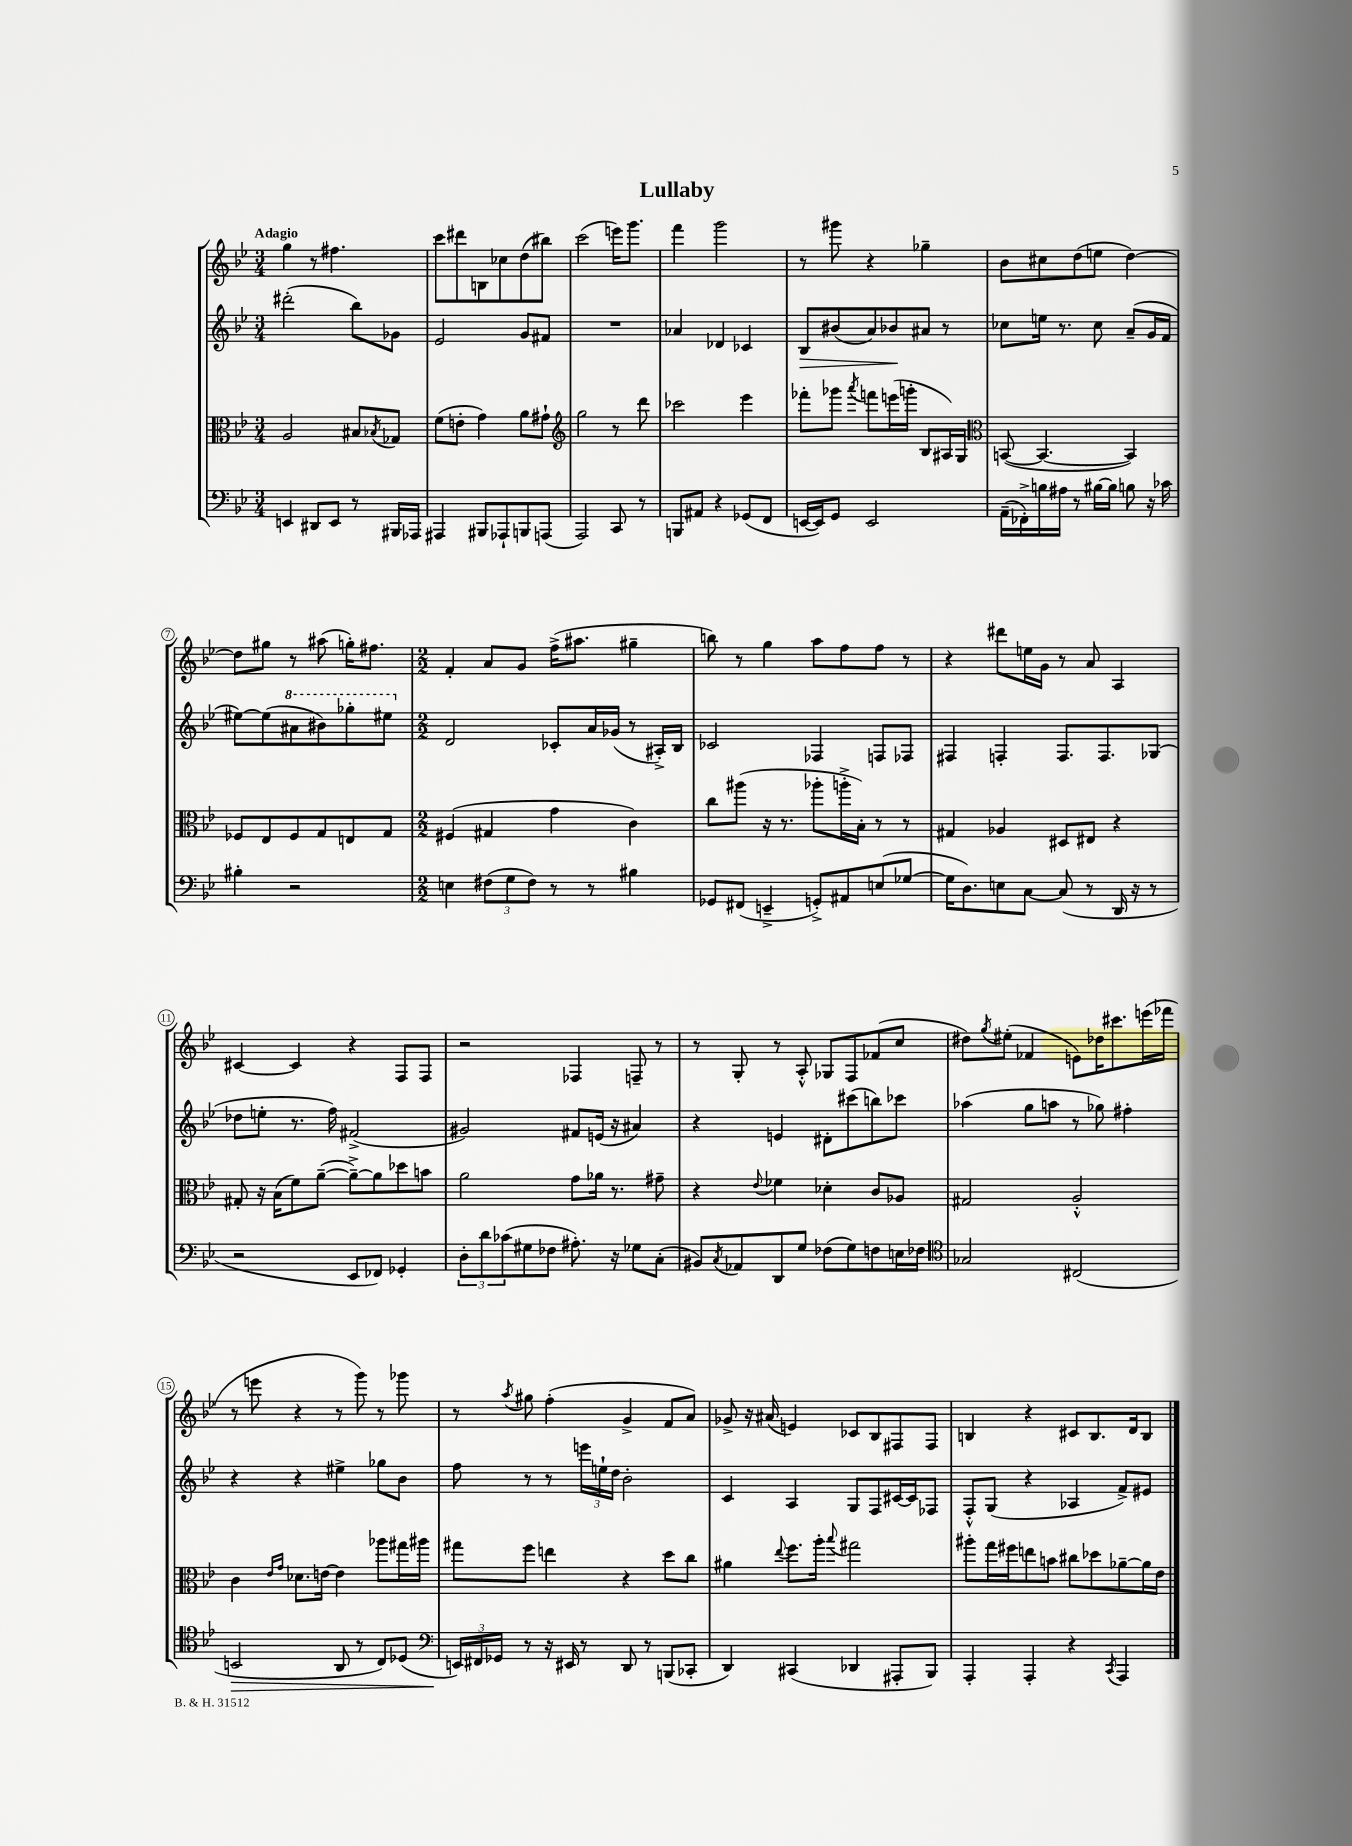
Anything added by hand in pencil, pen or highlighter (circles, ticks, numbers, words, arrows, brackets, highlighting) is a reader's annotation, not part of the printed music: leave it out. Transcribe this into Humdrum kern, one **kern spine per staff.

**kern	**kern	**kern	**kern
*staff4	*staff3	*staff2	*staff1
*clefF4	*clefC3	*clefG2	*clefG2
*k[b-e-]	*k[b-e-]	*k[b-e-]	*k[b-e-]
*M3/4	*M3/4	*M3/4	*M3/4
4EE	2A	(2ddd#'	4gg
8DD#	.	.	8r
8EE	.	.	4.ff#
8r	8B#	8bb-)	.
.	8qB-	.	.
16BBB#	8G-	8g-	.
16AAA-	.	.	.
=	=	=	=
4AAA#	(8f	2e-	8ccc
.	8e'	.	8ddd#
8BBB#	4g)	.	8B
8AAA-`	.	.	8cc-
8BBB	8a	8g	(8dd
(8AAA	8g#`	8f#	8bb#)
=	=	=	=
*	*clefG2	*	*
2AAA)	2gg	2.r	(2ccc
8CC	8r	.	16eee)
.	.	.	8.ggg
8r	8ddd	.	.
=	=	=	=
8BBB	2ccc-	4a-	4fff
8AA#	.	.	.
4r	.	4d-	2ggg
(8GG-	4eee-	4c-	.
8FF	.	.	.
=	=	=	=
[16EE	8fff-'	8B-	8r
16EE])	.	.	.
8GG	8ggg-	(8b#	8ggg#
.	8qaaa	.	.
2EE	8fff	8a)	4r
.	(16eee	8b-	.
.	16ggg'	.	.
.	8B-	8a#	4gg-~
.	16A#)	8r	.
.	16G	.	.
=	=	=	=
*	*clefC3	*	*
(16AA~	([8BB	8cc-	8b-
16FF-'^)	.	.	.
16B	4.BB_	16ee	8cc#
16A#	.	8.r	.
8r	.	.	(8dd
[16B#	.	8cc-	8ee
16B#]	.	.	.
8B	4BB])	(8a~	[4dd)
16r	.	16g	.
16c-	.	16f	.
=	=	=	=
4B#'	8F-	[8ee#)	8dd]
.	8E-	(8ee#]	8gg#
2r	8F-	8aa#	8r
.	8G	8bb#)	(8aa#
.	8E	8ggg-'	16gg')
.	.	.	8.ff#
.	8G	8eee#	.
=	=	=	=
*M2/2	*M2/2	*M2/2	*M2/2
4E	(4F#	2d	4f'
(12F#	4G#	.	8a
12G	.	.	.
.	.	.	8g
12F#)	.	.	.
8r	4g	8c-'	(16ff^
.	.	.	8.aa#
8r	.	16a	.
.	.	(16g-	.
4B#	4c)	8r	4gg#~
.	.	16A#'^)	.
.	.	16B-	.
=	=	=	=
8GG-	8cc	2c-	8bb)
(8FF#	(8aa#	.	8r
4EE~^	16r	.	4gg
.	8.r	.	.
8GG'^)	8aa-'	4F-	8aa
8AA#	16aa'^	.	8ff
.	16B-')	.	.
(8E	8r	8F	8ff
[8G-	8r	8F-	8r
=	=	=	=
16G-]	4G#	4F#	4r
8.D)	.	.	.
8E	4A-	4F'	8ddd#
[8C	.	.	16ee
.	.	.	16g
(8C]	8D#	8.F	8r
8r	8E#	.	8a
.	.	8.F	.
16DD	4r	.	4A
16r	.	.	.
8r	.	(8G-	.
=	=	=	=
2r	8G#'	8dd-	[4c#
.	16r	8ee'	.
.	(16B-	.	.
.	8f)	8.r	4c#]
.	([8a~	.	.
.	.	16ff)	.
8EE-	8a~^_)	(2f#^	4r
8FF-)	8a]	.	.
4GG-'	8dd-	.	8F
.	8b	.	8F
=	=	=	=
12D'	2a	2g#)	2r
12d	.	.	.
(12c-	.	.	.
8G#	.	.	.
8F-	.	.	.
8.A#')	8g	8f#	4F-
.	16a-	(16e	.
16r	8.r	16r	.
8G-	.	4a#)	8F~
(8C'	8g#~	.	8r
=	=	=	=
8BB#)	4r	4r	8r
8qC	.	.	.
8AA-	.	.	8G'
.	8qqe-	.	.
8DD	4f-	4e	8r
8G	.	.	8A'^^
(8F-	4d-'	8d#'	8G-
8G)	.	(8ccc#	8F
8F	8c	8bb)	(8f-
16E	8A-	8ccc-	8cc
16F-	.	.	.
=	=	=	=
*clefC4	*	*	*
2G-	2G#	(4aa-	8dd#)
.	.	.	8qgg
.	.	.	(8ee#'
.	.	8gg	4f-
.	.	8aa	.
(2C#	2A'^^	8r	8e)
.	.	8gg-)	16dd-
.	.	.	8.ccc#
.	.	4ff#'	.
.	.	.	(16eee
.	.	.	16fff-
=	=	=	=
2BB	4c	4r	8r
.	.	.	8eee
.	16qqe-	.	.
.	16qqg	.	.
.	8.d-	4r	4r
.	[16e	.	.
8AA	4e]	4ee#^	8r
8r	.	.	8ggg)
8C)	8aa-	8gg-	8r
(8D-	16gg#	8b-	8ggg-
.	16aa#	.	.
=	=	=	=
*clefF4	*	*	*
24EE)	8gg#	8ff	8r
24FF#	.	.	.
24GG-	.	.	.
.	.	.	8qaa
8r	8ff	8r	8gg#
16r	4ee	8r	(4ff'
16EE#	.	.	.
8r	.	24eee	.
.	.	24ee`	.
.	.	24dd	.
8DD	4r	2b-'	4g^
8r	.	.	.
(8BBB	8dd	.	8f
8CC-'	8cc	.	8a)
=	=	=	=
4DD)	4a#	4c	8g-^
.	.	.	16r
.	.	.	(16a#
.	8qqee-	.	.
(4CC#	8.ff	4A	4e)
.	16aa'	.	.
.	8qqbb-	.	.
4DD-	2gg#	8G	8c-
.	.	8F	8B-
8AAA#'	.	[16c#	8F#
.	.	16c#]	.
8BBB-)	.	8F-	8F#
=	=	=	=
4AAA'	8aa#'	8F'^^	4B
.	16gg	(8G	.
.	16ff#	.	.
4AAA'	8ee	4r	4r
.	8b	.	.
4r	8cc#	4A-	8c#
.	8dd-	.	8.B
8qCC	.	.	.
4AAA	[8a-~	8f^)	.
.	.	.	16d
.	16a-]	8e#	8B
.	16e-	.	.
==	==	==	==
*-	*-	*-	*-
